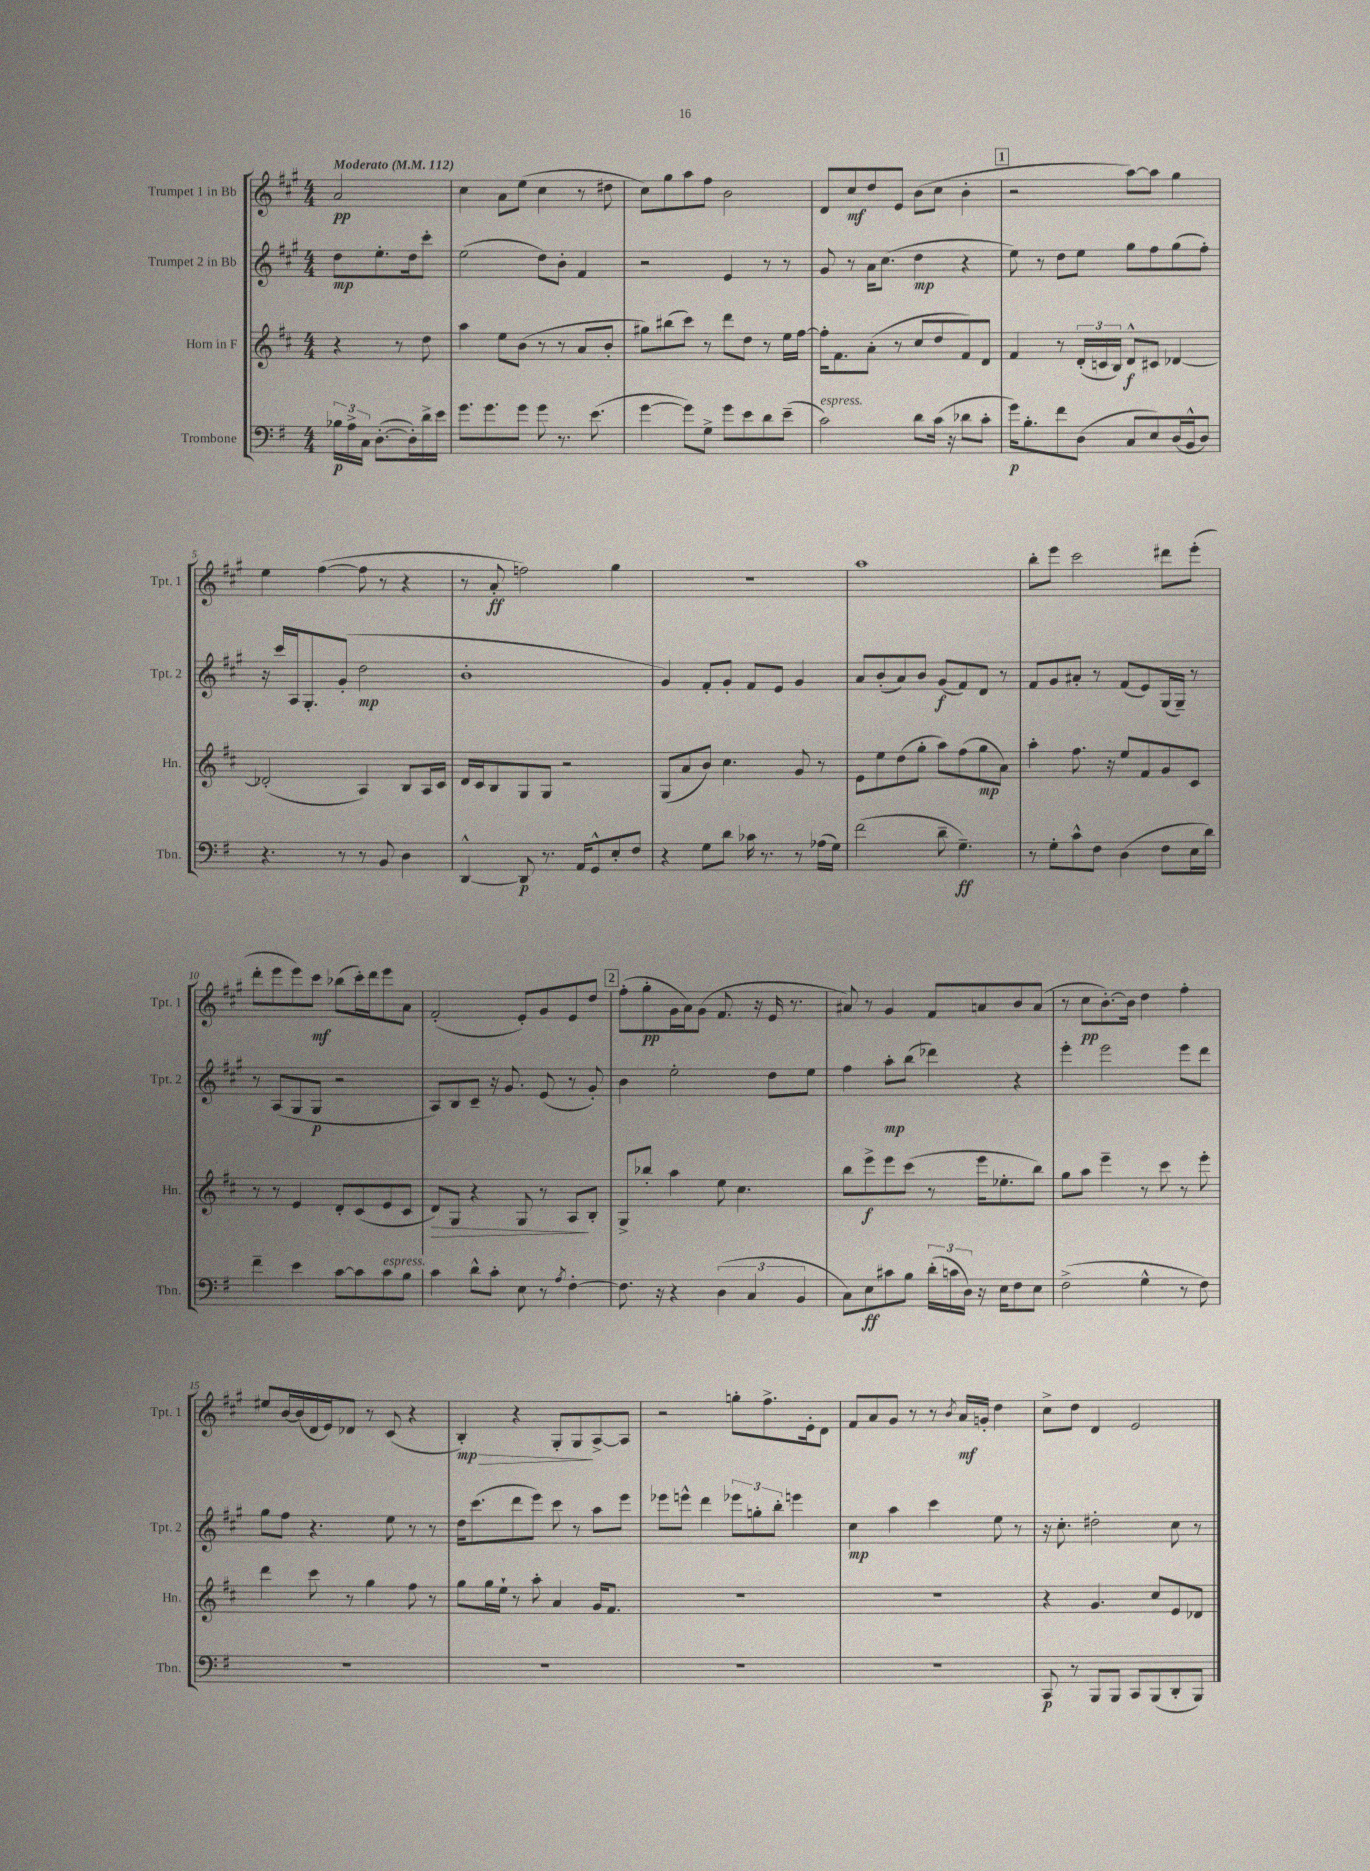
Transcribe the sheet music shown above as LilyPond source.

<<
\new StaffGroup <<
\new Staff = "s0" \with { instrumentName = "Trumpet 1 in Bb" shortInstrumentName = "Tpt. 1" } {
    \clef treble \key a \major \numericTimeSignature \time 4/4 \partial 2 \tempo "Moderato" 4 = 112
    \autoBeamOff a'2\pp |
    cis''4 a'8[ e''8]( cis''4 r8 dis''8 |
    cis''8[) gis''8 a''8 fis''8] b'2 |
    d'8[ cis''8\mf d''8 e'8] b'8[( cis''8] b'4-. |
    \mark \markup { \box "1" } r2 a''8[~) a''8] gis''4 |
    e''4 fis''4~( fis''8 r8 r4 |
    r8 a'8-.\ff f''2) gis''4 |
    R1 |
    a''1 |
    b''8[-. e'''8] cis'''2 dis'''8[ e'''8]-.( |
    d'''8[-. e'''8 e'''8) cis'''8]\mf bes''8[( cis'''16-.) d'''16 e'''8 a'8] |
    fis'2-.( e'8[-.) gis'8 e'8 d''8] |
    \mark \markup { \box "2" } fis''8[-.( gis''8-.\pp gis'16 a'16) gis'8]( fis'8. r16 e'16 r8. |
    ais'8) r8 gis'4 fis'8[ a'8 b'8 a'8]( |
    r8 cis''8[\pp b'8.~-.) b'16] d''4 fis''4-. |
    eis''8[ b'16~ b'16( d'16 e'16) des'8] r8 cis'8( r4 |
    b4-.\mp\>) r4 gis8[-. gis8\! a8~-> a8] |
    r2 g''8[-. fis''8.-> e'16-. d'8] |
    fis'8[ a'8 gis'8] r8 r8 \acciaccatura { b'8 } a'16[\mf g'16]-. d''4 |
    cis''8[-> d''8] d'4 e'2 \bar "|." |
}
\new Staff = "s1" \with { instrumentName = "Trumpet 2 in Bb" shortInstrumentName = "Tpt. 2" } {
    \clef treble \key a \major \numericTimeSignature \time 4/4 \partial 2
    \autoBeamOff d''8[\mp e''8.-. d''16 cis'''8]-. |
    e''2( d''8[) b'8]-. fis'4 |
    r2 e'4 r8 r8 |
    gis'8 r8 a'16[ cis''8.]( d''4\mp r4 |
    \mark \markup { \box "1" } e''8) r8 d''8[ e''8] gis''8[ fis''8 gis''8( fis''8]-.) |
    r16 cis'''16[ a16 gis8.-. gis'8]-.( d''2\mp |
    b'1-. |
    gis'4) fis'8[-. gis'8]-. fis'8[ e'8] gis'4 |
    a'8[ b'8-.( a'8) b'8] gis'8[\f( fis'8) d'8] r8 |
    fis'8[ gis'8 ais'8]-. r8 fis'8[( e'8) gis16( gis16]--) r8 |
    r8 a8[( gis8 gis8]\p r2 |
    a8[) b8 cis'8]-- r16 gis'8. e'8( r8 gis'8-.) |
    \mark \markup { \box "2" } b'4 e''2-. d''8[ e''8] |
    fis''4 a''8[-.\mp b''8]( des'''4) r4 |
    e'''4-. e'''2 e'''8[ d'''8] |
    gis''8[ fis''8] r4. e''8 r8 r8 |
    d''16[ cis'''8.( d'''8 e'''8]) cis'''8 r8 a''8[ e'''8] |
    ees'''8[ e'''8]-^ d'''4 \tuplet 3/2 { ees'''8[ g''8-. b''8]-. } e'''4 |
    cis''4\mp a''4 cis'''4 e''8 r8 |
    r16 cis''8.-. dis''2-. cis''8 r8 \bar "|." |
}
\new Staff = "s2" \with { instrumentName = "Horn in F" shortInstrumentName = "Hn." } {
    \clef treble \key d \major \numericTimeSignature \time 4/4 \partial 2
    \autoBeamOff r4 r8 d''8 |
    a''4 e''8[ b'8]( r8 r8 a'8[ b'8]-. |
    gis''8[) bis''8( cis'''8]) r8 d'''8[ d''8] r8 e''16[ fis''16]~ |
    fis''16[-. fis'8. a'8]-.( r8 cis''8[ d''8 fis'8) d'8] |
    \mark \markup { \box "1" } fis'4 r8 \tuplet 3/2 { d'16[-.( c'16 b16]) } d'8[-^\f cis'8] des'4~ |
    des'2-.( a4) b8[ a16 cis'16] |
    d'16[ cis'16 b8 g8 g8] r2 |
    g8[( a'8 b'8]) cis''4. g'8 r8 |
    e'8[ e''8 d''8( g''8]-. a''8[) fis''8( g''8\mp a'8]) |
    a''4-. fis''8. r16 e''8[ fis'8 g'8 cis'8] |
    r8 r8 e'4 d'8[-. cis'8( e'8 cis'8] |
    d'8[\>) g8] r4 g8 r8 a8[\! b8]-. |
    \mark \markup { \box "2" } g8[-> bes''8]-. a''4 e''8 cis''4. |
    b''8[ e'''8->\f e'''8 cis'''8]( r8 e'''16[ ees''8.-. b''8]) |
    g''8[ a''8] e'''4-- r8 cis'''8 r8 e'''8-. |
    d'''4 cis'''8 r8 g''4 fis''8 r8 |
    g''8[ g''16 e''16]-! r8 a''8-. a'4 g'16[ fis'8.] |
    R1 |
    R1 |
    r4 g'4. cis''8[ e'8 des'8] \bar "|." |
}
\new Staff = "s3" \with { instrumentName = "Trombone" shortInstrumentName = "Tbn." } {
    \clef bass \key g \major \numericTimeSignature \time 4/4 \partial 2
    \autoBeamOff \tuplet 3/2 { bes16[\p a16-> c16] } d8.[~-.( d16-.) d'16-> e'16] |
    g'8.[ g'8. g'8] g'8 r8. e'8.( |
    g'4~ g'8[) g8]-> g'8[ e'8 d'8 e'8]--( |
    c'2^\markup { \italic "espress." }) d'8[ c'16]( r16 des'8[ c'8]-. |
    \mark \markup { \box "1" } g'16[\p) b8.-. fis'8 d8]( c8[ e8) d16( b,16-^ d8]) |
    r4. r8 r8 b,8 d4 |
    d,4~-^ d,8\p r8. a,16[ g,8-^ e8-. fis8] |
    r4 g8[ d'8] ces'16 r8. r8 aes16[( g16]) |
    fis'2( d'8-- g4.--\ff) |
    r8 g8[-. c'8-^ fis8] d4( fis8[ e16 d'16]) |
    fis'4-- e'4 c'8[~ c'8 c'8^\markup { \italic "espress." } b8] |
    c'4 d'8[-^ c'8]-. e8 r8 \acciaccatura { a8 } fis4~-. |
    \mark \markup { \box "2" } fis8. r16 r4 \tuplet 3/2 { d4( c4 b,4 } |
    c8[) e8\ff cis'8 b8] \tuplet 3/2 { d'16[-.( c'16 d16]) } r16 e16[ fis8 e8] |
    fis2->( g4-^ r8 fis8) |
    R1 |
    R1 |
    R1 |
    R1 |
    c,8\p r8 b,,8[ b,,8] c,8[ b,,8( d,8-. b,,8]) \bar "|." |
}
>>
>>
